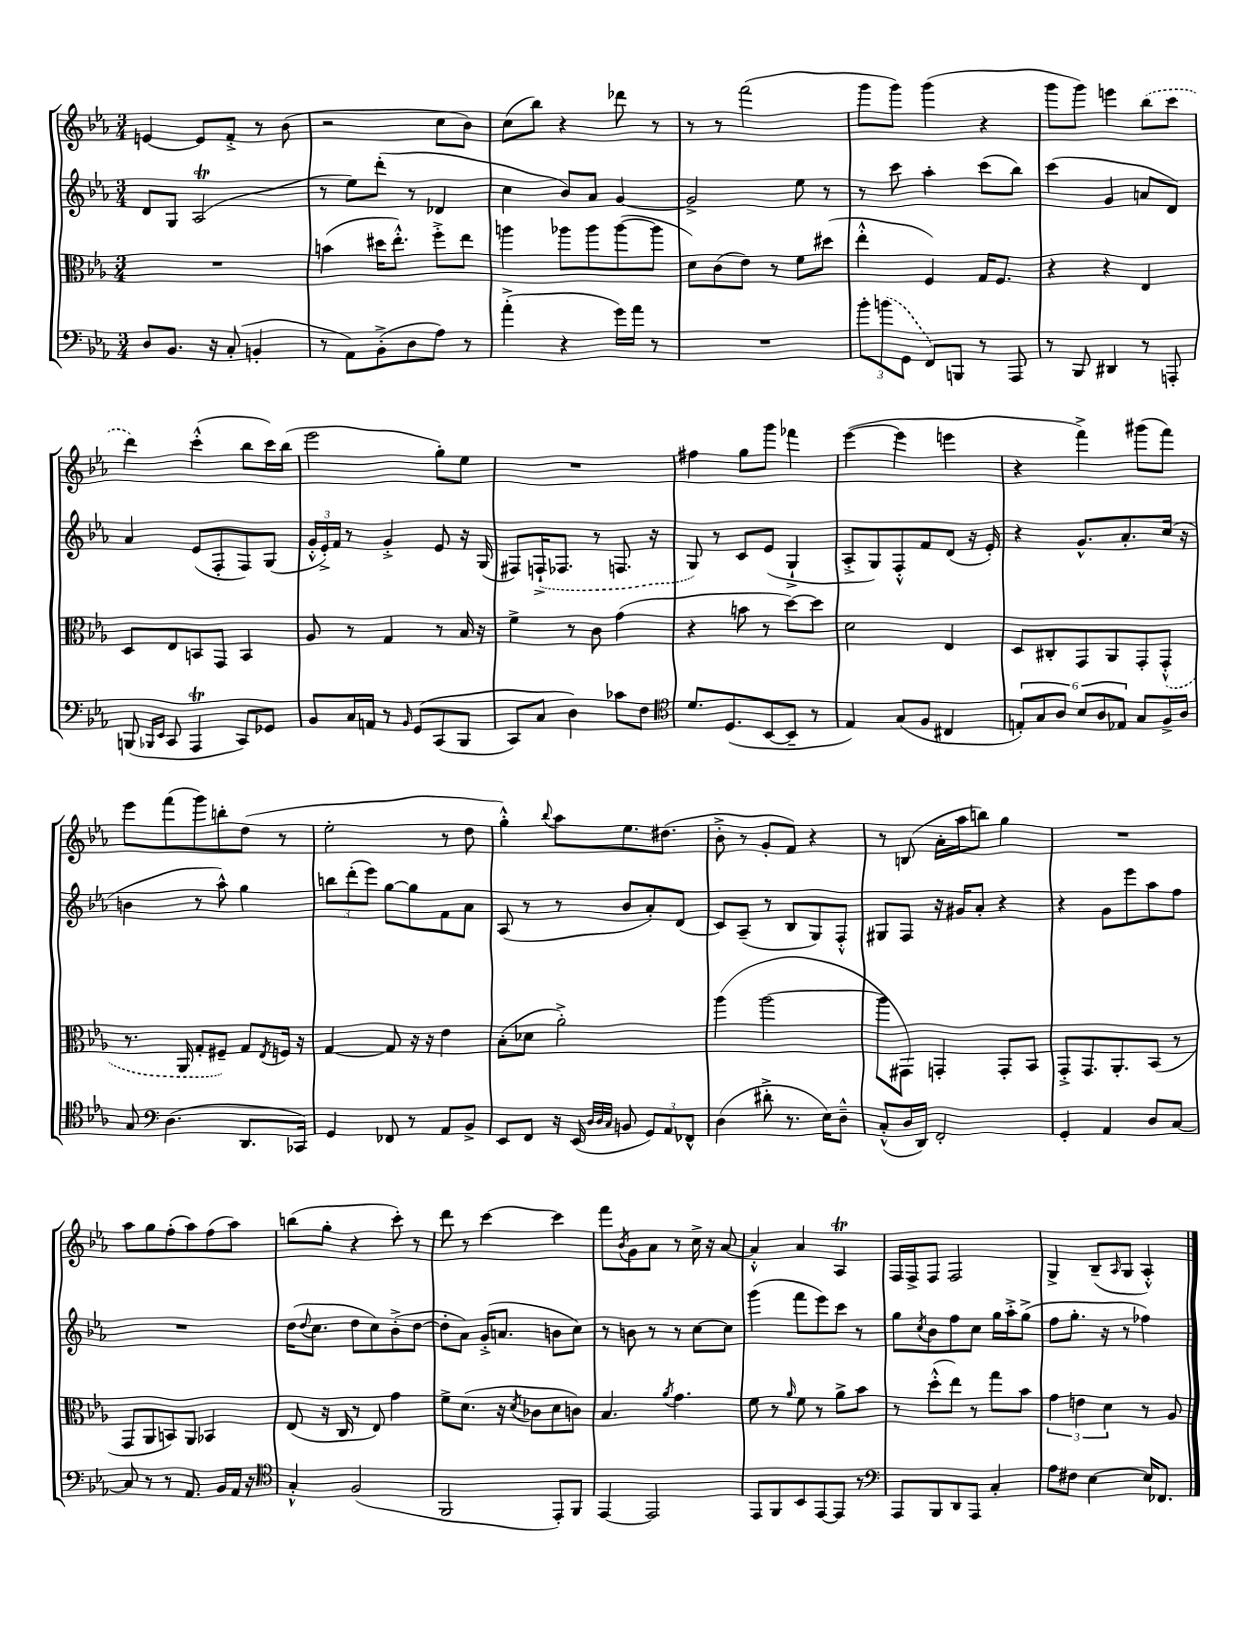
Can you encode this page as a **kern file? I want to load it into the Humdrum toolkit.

**kern	**kern	**kern	**kern
*staff4	*staff3	*staff2	*staff1
*clefF4	*clefC3	*clefG2	*clefG2
*k[b-e-a-]	*k[b-e-a-]	*k[b-e-a-]	*k[b-e-a-]
*M3/4	*M3/4	*M3/4	*M3/4
8D/L	2.r	8d/L	[4e/
8.BB-/J	.	8G/J	.
.	.	(2A-/	8e/]L
16r	.	.	.
(8C'/	.	.	8f'^/J
4BB'/	.	.	8r
.	.	.	(8b-\
=	=	=	=
8r	(4b\	8r	2r
8AA-\L)	.	8ee-\L)	.
(8BB-'^\	16dd#\LK	(8ddd'\J	.
.	8.ee-'^^\J)	.	.
8D\	.	8r	.
8A-\J)	8ff'^\L	4d-/	8cc\L
8r	8ee-\J	.	8b-\J)
=	=	=	=
(4a-'^\	4aa\	4cc\	(8cc\L
.	.	.	8bb-\J)
4r	8aa-\L	8b-/L)	4r
.	8aa-\	8a-/J	.
16g\LL)	([8aa-\	[4g/	8ddd-\
16a-\JJ	.	.	.
8r	8aa-\]J	.	8r
=	=	=	=
2.r	8d\L)	2g^/]	8r
.	(8c\	.	8r
.	8e-\J)	.	(2fff\
.	8r	.	.
.	8f\L	8ee-\	.
.	(8dd#\J	8r	.
=	=	=	=
12b-'\L	4ee-'^^\	8r	8ggg\L
(12b\	.	.	.
.	.	8ccc\	8ggg\J)
12GG\J	.	.	.
8FF/L)	4F/)	4aa-'\	(4ggg\
8BBB/J	.	.	.
8r	16G/LK	(8ccc\L	4r
.	8.F/J	.	.
8AAA-/	.	8bb-\J)	.
=	=	=	=
8r	4r	(4ccc\	8ggg\L
8BBB-/	.	.	8ggg\J)
4DD#/	4r	4g/	4eee\
8r	4E-/	8a/L	(8bb-\L
8AAA'/	.	8d/J)	8ccc\J
=	=	=	=
(8BBB/	8D/L	4a-/	4ddd\)
16qqBBB-/LL	.	.	.
16qqEE-/JJ	.	.	.
8CC/	8E-/	.	.
4AAA-/	8BB/	(8e-/L	(4ccc'^^\
.	8GG/J	8F'/	.
8CC/L)	4BB/	8F/)	8bb-\L
8GG-/J	.	(8G/J	16ccc\L)
.	.	.	(16bb-\JJ
=	=	=	=
8BB-/L	8A-/	24g'^^/LL	2eee-\
.	.	24e-'^/)	.
.	.	24f/JJ	.
16C/L	8r	8r	.
16AA/JJ	.	.	.
8r	4G/	4g'^/	.
16qqBB-/	.	.	.
&(8GG/L	.	.	.
(8CC/	8r	8e-/	8gg'\L)
8BBB-/J	16B-/	16r	8ee-\J
.	16r	(16G/	.
=	=	=	=
8CC/L)	4f^\	8F#/L)	2.r
8C/J	.	(16F`^/K	.
.	.	8.F-/J	.
4D\&)	8r	.	.
.	8c\	8r	.
8c-\L	(4g\	8.F/	.
8F\J	.	.	.
.	.	16r	.
=	=	=	=
*clefC4	*	*	*
8.d/L	4r	8G/)	4ff#\
.	.	8r	.
(8.D/	.	.	.
.	8b\	8c/L	8gg\L
[8BB-/	8r	(8e-/J	8ggg\J
8BB-~/]J	[8dd\L)	4G`^/	4fff-\
8r	8dd\]J	.	.
=	=	=	=
4E-/)	2d\	8A-'^/L	([4eee-\
.	.	8G/)	.
(8G/L	.	8F'^^/	4eee-\]
8F/J	.	8f/	.
4C#/	4E-/	(8d/J	4eee\
.	.	16r	.
.	.	16e-'/)	.
=	=	=	=
12E'/L)	8D/L	4r	4r
12G/	.	.	.
.	8C#'/	.	.
12A-/J	.	.	.
12B-/L	8GG/	8.g^^/L	4fff^\)
12A-/	.	.	.
.	8AA-/	.	.
12E-/J	.	.	.
.	.	8.a-'/	.
8G/L	8GG'/	.	(8ggg#\L
16F^/L	(8GG'^^/J	(16cc/Jk	8fff\J)
16A-/JJ	.	16r	.
=	=	=	=
8G/	8.r	4b\	8eee-\L
*clefF4	*	*	*
(4.D\	.	.	(8fff\
.	16AA-/	.	.
.	8G'/L	8r	8ggg\)
.	8F#~/J)	8aa-^^\)	8bb'\
8.DD/L	8G/L	4gg\	(8dd\J
.	8qE-/	.	.
.	16F/Jk	.	8r
16CC-/Jk)	16r	.	.
=	=	=	=
4GG/	[4G/	12bb\L	2ee-'\
.	.	(12ddd'\	.
.	.	12eee-\J)	.
8FF-/	8G/]	[8gg\L	.
8r	16r	8gg\]	.
.	16r	.	.
8AA-/L	4e-\	8f\	8r
8BB-^/J	.	8a-\J	8dd\
=	=	=	=
8EE-/L	(8B-'\L	(8A-/	4gg'^^\)
8FF/J	8d-\J	8r	.
.	.	.	8qqbb-/
16r	2a-'^\)	8r	8aa-\L
(16EE-/	.	.	.
32qqD/LLL	.	.	.
32qqD/	.	.	.
32qqC/JJJ	.	.	.
8BB/	.	8b-/L	8.ee-\
12GG/L)	.	8a-'/)	.
.	.	.	(8.dd#\J
12AA-/	.	.	.
.	.	(8d/J	.
12FF-^^/J	.	.	.
=	=	=	=
(4D\	(4aa-\	8c/L)	8b-'^\
.	.	(8A-~/J	8r
8d#'^\	[2aa-\	8r	8g'/L
8.r	.	8B-/L	8f/J)
.	.	8G/)	4r
16E-\LK)	.	.	.
8D~^^\J	.	8F'^^/J	.
=	=	=	=
(8C'^^/L	8aa-\]L	8G#/L	8r
16D/L	8GG#\J)	8F/J	(8B/
16DD/JJ)	.	.	.
2FF'/	4GG'/	16r	16a-'\LL
.	.	16g#/LK	16aa-\J
.	.	8a-'/J	8bb\J)
.	8GG'/L	4r	4gg\
.	8BB-/J	.	.
=	=	=	=
4GG'/	8GG'^/L	4r	2.r
.	8.GG/	.	.
4AA-/	.	8g\L	.
.	8.AA-'/	.	.
.	.	8eee-\	.
8D/L	(8BB-/J	8aa-\	.
[8C/J	8r	8ff\J	.
=	=	=	=
8C/]	8GG/L	2.r	8aa-\L
8r	8AA-/	.	8gg\
8r	8BB/)	.	(8ff'\
8.AA-/	8AA-/J	.	8aa-\)
.	4BB-/	.	(8ff\
16BB-/LL	.	.	.
16AA-/JJ	.	.	8aa-\J)
16r	.	.	.
=	=	=	=
*clefC4	*	*	*
4G'^^/	(8E-/	(16dd\LK	(8bb\L
.	.	8qqdd/	.
.	.	8.cc\J	.
.	16r	.	8gg'\J
.	16C/	.	.
(2F/	8r	8dd\L	4r
.	8E-/)	8cc\)	.
.	4g\	(8b-'^\	8ccc'\)
.	.	[8dd\J	8r
=	=	=	=
2FF/	8f^\L	8dd'\]L	8ddd\
.	(8.d\J	8a-\J)	8r
.	.	(16g'^/LK	[4ccc\
.	16r	8.a/J	.
.	8qd/	.	.
.	8c-\L	.	.
8EE-'/L)	8d\	8b\L	4ccc\]
8FF/J	8c\J)	8cc\J)	.
=	=	=	=
[4EE-/	4.B-/	8r	8fff\L
.	.	.	8qb-/
.	.	8b\	8g\
2EE-/]	.	8r	8a-\J
.	8qa-/	.	.
.	4.g\	8r	8r
.	.	[8cc\L	16cc^\
.	.	.	16r
.	.	8cc\]J	[8a-/
=	=	=	=
8EE-/L	8f\	(4ggg\	4a-'^^/]
8FF/	8r	.	.
.	16qqa-/	.	.
8BB-/	8f\	8fff\L	4a-/
[8EE-/	8r	8eee-\)	.
8EE-/]J	8a-^\L	8ccc\J	4A-/
8r	8b-\J	8r	.
=	=	=	=
*clefF4	*	*	*
8AAA-/L	8r	8gg\L	16F/LL
.	.	.	16F^/J
.	.	8qcc/	.
8BBB-/	(8dd'^^\L	8b-\	8F/J
8DD/	8ee-\J)	8ff\	2F/
8AAA-/J	8r	8cc\J	.
4C'/	8gg\L	16gg\LL	.
.	.	16aa-'^\J	.
.	8b-\J	(8gg^\J	.
=	=	=	=
8A-\L	6g\	8ff\L	4G^/
8F#\J	.	8.gg'\J	.
.	6e\	.	.
[4E-\	.	.	(8B-~/L
.	.	16r	.
.	6d\	.	.
.	.	.	16qqA-/
.	.	8r	8G/J
16E-/]LK	8r	4ff-\)	4A-'^^/)
8.FF-/J	.	.	.
.	8A-/	.	.
==	==	==	==
*-	*-	*-	*-
